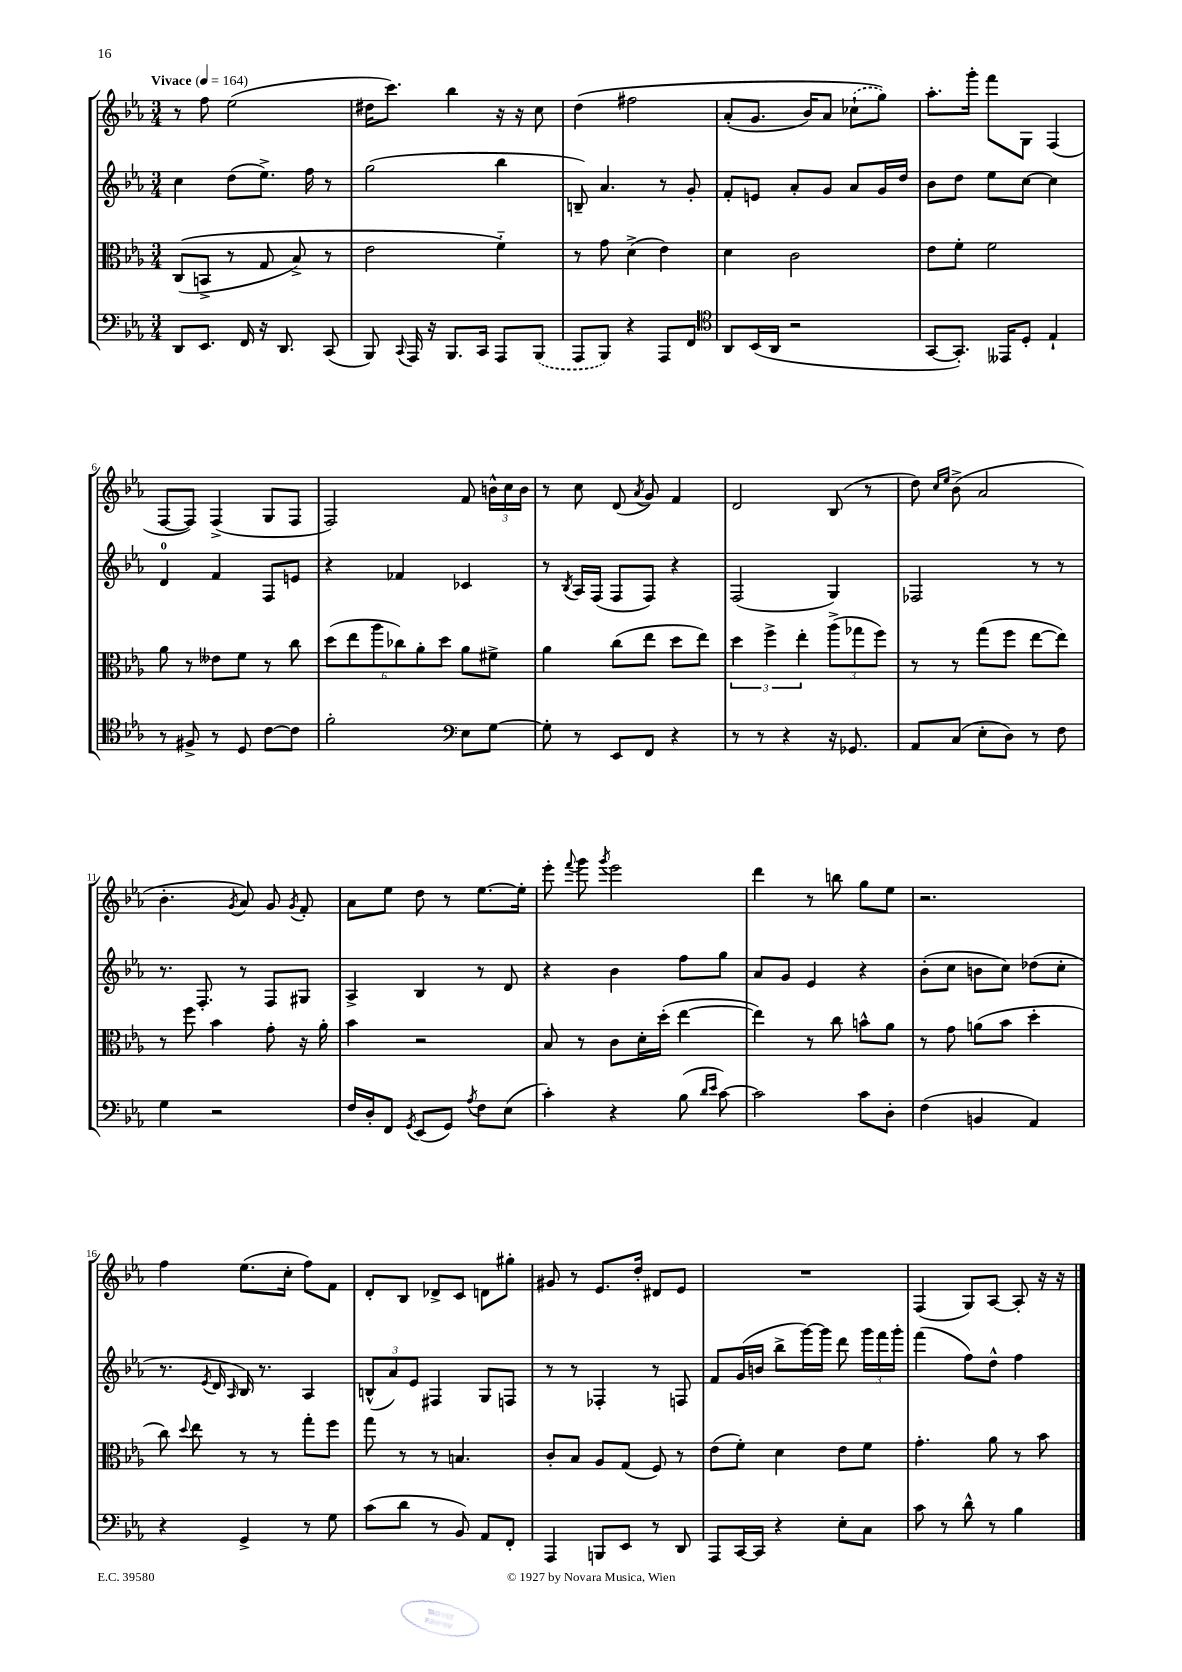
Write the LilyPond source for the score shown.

<<
\new StaffGroup <<
\new Staff = "s0" {
    \clef treble \key ees \major \numericTimeSignature \time 3/4 \tempo "Vivace" 4 = 164
    \autoBeamOff r8 f''8 ees''2( |
    dis''16[ c'''8.]) bes''4 r16 r16 c''8 |
    d''4\( fis''2 |
    aes'8[-.( g'8.] bes'16[) aes'8] \once \slurDashed ces''8[-!( g''8])\) |
    aes''8.[-. g'''16]-. f'''8[ g8] f4( |
    f8[~ f8]) f4->( g8[ f8] |
    f2) f'8 \tuplet 3/2 { b'16[-^ c''16 b'16] } |
    r8 c''8 d'8( \acciaccatura { aes'8 } g'8) f'4 |
    d'2 bes8( r8 |
    d''8) \grace { c''16[ ees''16] } bes'8->( aes'2 |
    bes'4.-. \acciaccatura { g'8 } aes'8) g'8 \acciaccatura { g'8 } f'8-. |
    aes'8[ ees''8] d''8 r8 ees''8.[~ ees''16]-. |
    ees'''8-. \appoggiatura { f'''8 } g'''8 \acciaccatura { g'''8 } ees'''2 |
    d'''4 r8 b''8 g''8[ ees''8] |
    r2. |
    f''4 ees''8.[( c''16]-. f''8[) f'8] |
    d'8[-. bes8] des'8[-> c'8] d'8[ gis''8]-. |
    gis'8 r8 ees'8.[ d''16]-. dis'8[ ees'8] |
    R2. |
    f4( g8[) aes8]~ aes8-. r16 r16 \bar "|." |
}
\new Staff = "s1" {
    \clef treble \key ees \major \numericTimeSignature \time 3/4
    \autoBeamOff c''4 d''8[( ees''8.]->) f''16 r8 |
    g''2( bes''4 |
    b8--) aes'4. r8 g'8-. |
    f'8[-. e'8] aes'8[-. g'8] aes'8[ g'16 d''16] |
    bes'8[ d''8] ees''8[ c''8]~ c''4 |
    d'4-0 f'4 f8[ e'8] |
    r4 fes'4 ces'4 |
    r8 \acciaccatura { bes8 } aes16[ f16]( f8[ f8]) r4 |
    f2( g4) |
    fes2 r8 r8 |
    r8. f8.-. r8 f8[ gis8] |
    aes4-> bes4 r8 d'8 |
    r4 bes'4 f''8[ g''8] |
    aes'8[ g'8] ees'4 r4 |
    bes'8[-.( c''8] b'8[ c''8]) des''8[( c''8]-. |
    r8. \acciaccatura { ees'8 } d'16 \grace { aes16 } bes16) r8. aes4 |
    \tuplet 3/2 { b8[-^( aes'8) ees'8] } fis4 g8[ f8] |
    r8 r8 fes4-. r8 f8 |
    f'8[ g'16( b'16] bes''8[-> g'''16~) g'''16] d'''8 \tuplet 3/2 { g'''16[ f'''16 g'''16]-. } |
    f'''4( f''8[) d''8]-^ f''4 \bar "|." |
}
\new Staff = "s2" {
    \clef alto \key ees \major \numericTimeSignature \time 3/4
    \autoBeamOff c8[(\( b,8]-> r8 g8 bes8->) r8 |
    ees'2 f'4-_\) |
    r8 g'8 d'4->( ees'4) |
    d'4 c'2 |
    ees'8[ f'8]-. f'2 |
    aes'8 r8 eeses'8[ f'8] r8 c''8 |
    \tuplet 6/4 { d''8[( ees''8 aes''8 ces''8) aes'8-. d''8] } aes'8[ fis'8]-> |
    aes'4 c''8[( ees''8] d''8[ ees''8]) |
    \tuplet 3/2 { d''4 f''4-> ees''4-. } \tuplet 3/2 { aes''8[->( ges''8 f''8]) } |
    r8 r8 g''8[( f''8] ees''8[~ ees''8]) |
    r8 f''8 bes'4 g'8-. r16 aes'16-. |
    bes'4 r2 |
    bes8 r8 c'8[ d'16-. d''16]-.( ees''4~ |
    ees''4) r8 c''8 b'8[-^ aes'8] |
    r8 g'8 a'8[( bes'8] d''4-. |
    c''8) \appoggiatura { d''8 } ees''8 r8 r8 g''8[-. f''8] |
    g''8 r8 r8 b4. |
    c'8[-. bes8] aes8[ g8]( f8) r8 |
    ees'8[( f'8]-.) d'4 ees'8[ f'8] |
    g'4.-. aes'8 r8 bes'8 \bar "|." |
}
\new Staff = "s3" {
    \clef bass \key ees \major \numericTimeSignature \time 3/4
    \autoBeamOff d,8[ ees,8.] f,16 r16 d,8. c,8( |
    bes,,8) \appoggiatura { c,8 } aes,,16 r16 bes,,8.[ c,16] aes,,8[ \once \slurDashed bes,,8]( |
    aes,,8[ bes,,8]) r4 aes,,8[ f,8] |
    \clef tenor aes,8[ bes,16( aes,16] r2 |
    g,8[~ g,8.]-.) eeses,16[ d8]-. ees4-! |
    r8 fis8-> r8 d8 c'8[~ c'8] |
    f'2-. \clef bass ees8[ g8]~ |
    g8-. r8 ees,8[ f,8] r4 |
    r8 r8 r4 r16 ges,8. |
    aes,8[ c8]( ees8[-. d8]) r8 f8 |
    g4 r2 |
    f16[ d16-. f,8] \acciaccatura { g,8 } ees,8[( g,8]) \acciaccatura { aes8 } f8[ ees8]( |
    c'4-.) r4 bes8( \grace { d'16[ ees'16] } c'8~) |
    c'2 c'8[ d8]-. |
    f4( b,4 aes,4) |
    r4 g,4-> r8 g8 |
    c'8[( d'8] r8 bes,8) aes,8[ f,8]-. |
    aes,,4 b,,8[ ees,8] r8 d,8 |
    aes,,8[ c,16~ c,16] r4 ees8[-. c8] |
    c'8 r8 d'8-^ r8 bes4 \bar "|." |
}
>>
>>
